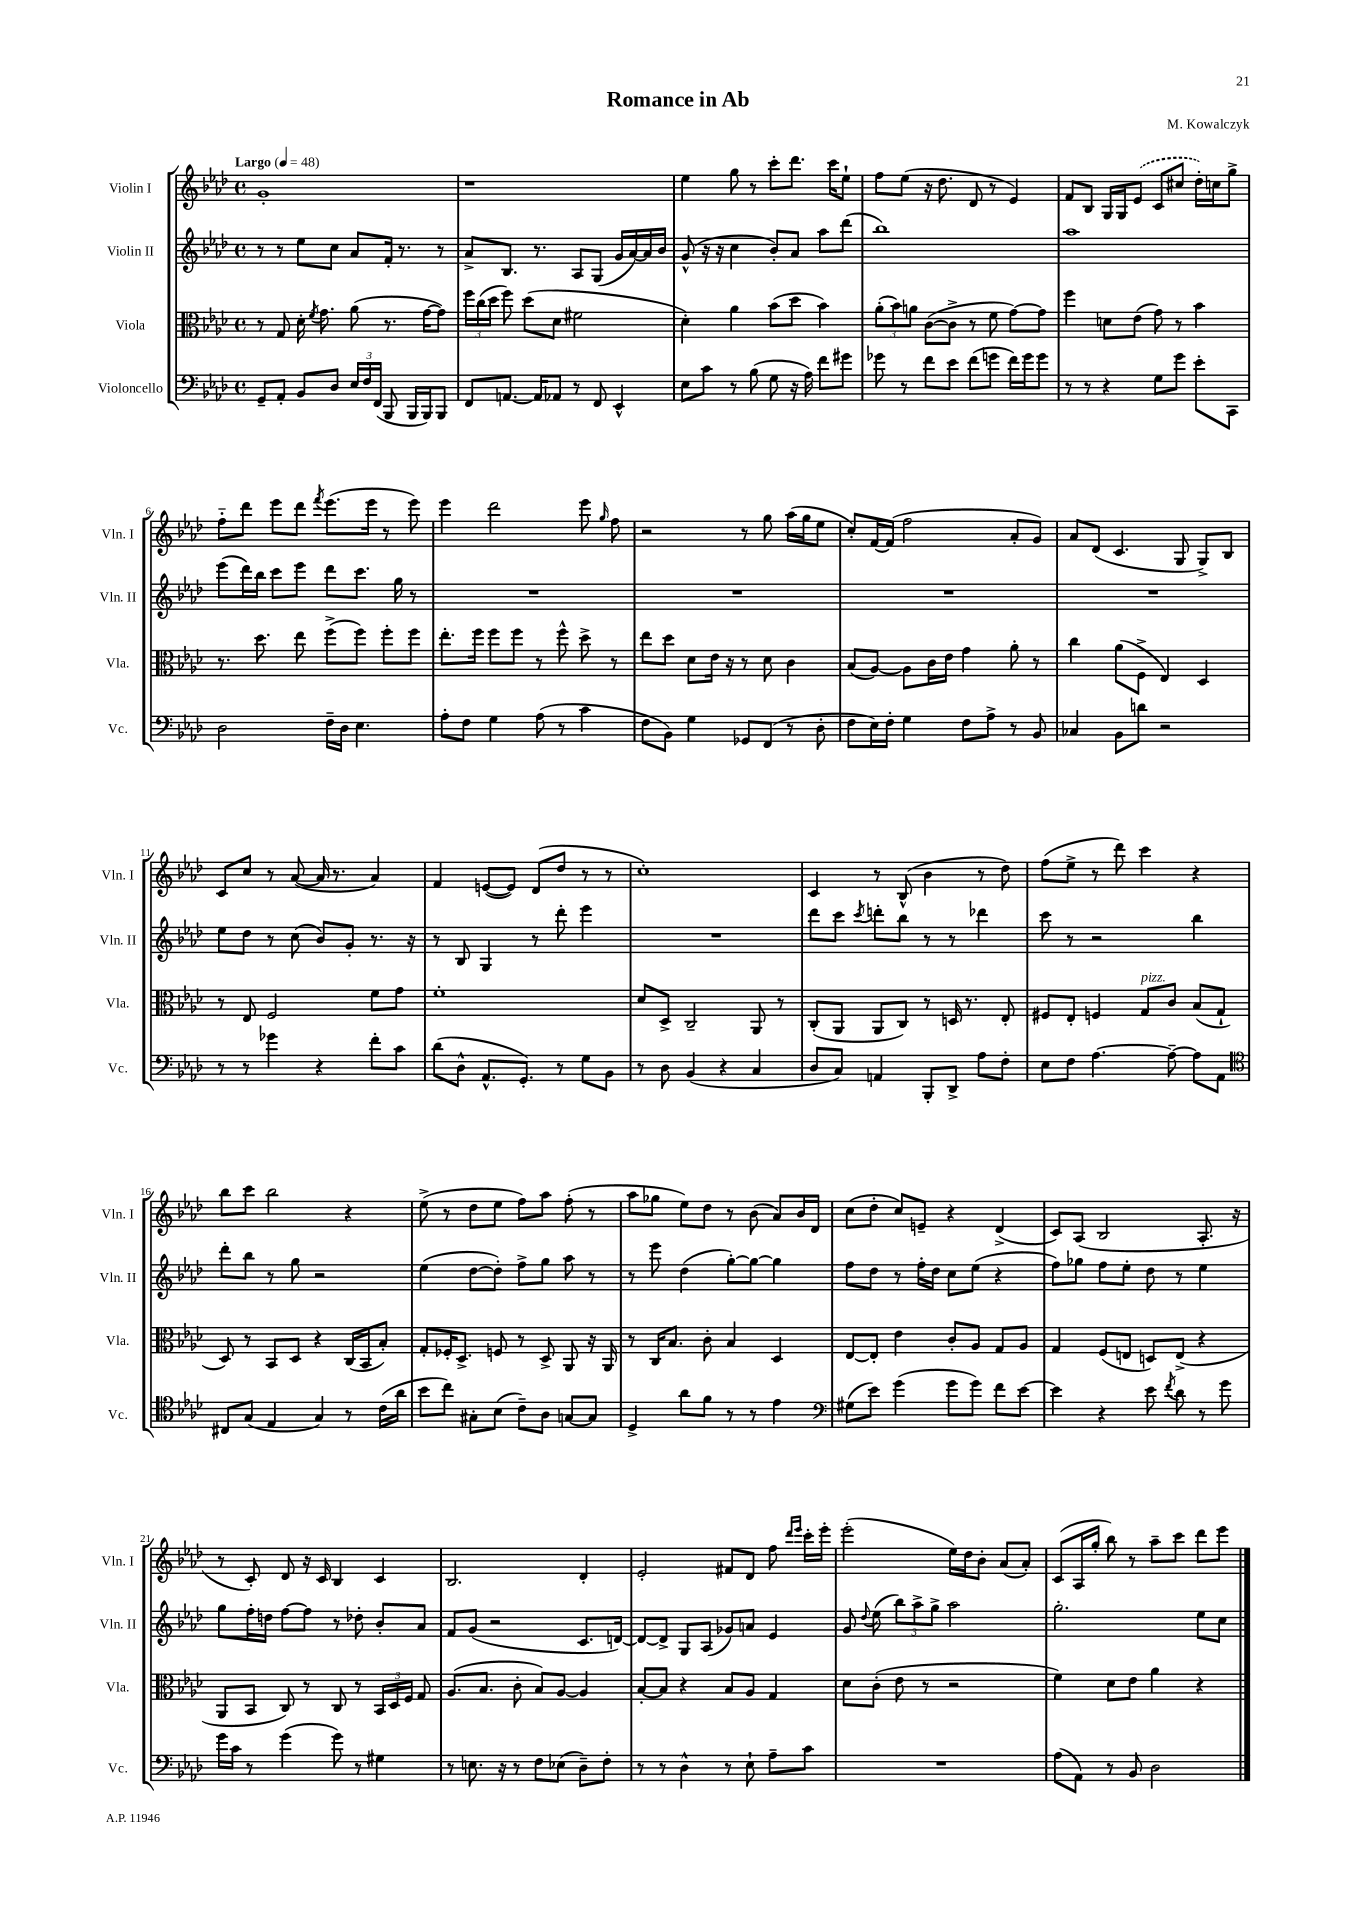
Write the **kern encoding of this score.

**kern	**kern	**kern	**kern
*part4	*part3	*part2	*part1
*staff4	*staff3	*staff2	*staff1
*I"Violoncello	*I"Viola	*I"Violin II	*I"Violin I
*I'Vc.	*I'Vla.	*I'Vln. II	*I'Vln. I
*clefF4	*clefC3	*clefG2	*clefG2
*k[b-e-a-d-]	*k[b-e-a-d-]	*k[b-e-a-d-]	*k[b-e-a-d-]
*M4/4	*M4/4	*M4/4	*M4/4
*met(c)	*met(c)	*met(c)	*met(c)
*MM48	*MM48	*MM48	*MM48
=1	=1	=1	=1
!	!	!	!LO:TX:a:B:t=Largo
8GG~/L	8r	8r	1g'
8AA-'/J	8G/	8r	.
8BB-/L	16d-'\	8ee-\L	.
.	8qf/	.	.
.	8.g\	.	.
8D-/J	.	8cc\J	.
24E-/LL	(8a-\	8a-/L	.
24F/	.	.	.
(24FF/JJ	.	.	.
8BBB-/	8.r	16f'/Jk	.
.	.	8.r	.
16BBB-/LL	.	.	.
16BBB-/J)	[16g\KL	.	.
8BBB-/J	8g\J])	8r	.
=2	=2	=2	=2
8FF/L	24ff\LL	8a-^/L	1r
.	(24cc\	.	.
.	24dd-\JJ	.	.
[8.AAn/J	8ff\)	8.B-/J	.
.	(8dd-\L	.	.
16AA/KL]	.	8.r	.
8AA-X/J	8d-\J	.	.
8r	2f#X\	8A-/L	.
8FF/	.	(8G/J	.
4EE-^^/	.	16g/LL	.
.	.	[16a-/)	.
.	.	16a-/]	.
.	.	16b-/JJ	.
=3	=3	=3	=3
8E-\L	4d-'\)	(8g^^/	4ee-\
8c\J	.	16r	.
.	.	16r	.
8r	4a-\	4cc\	8gg\
(8B-\	.	.	8r
8G\	(8b-\L	8b-'/L)	8ccc'\L
16r	8dd-\J	8a-/J	8.ddd-\J
16A-\)	.	.	.
8f\L	4b-\)	8aa-\L	.
.	.	.	16ccc\KL
8g#X\J	.	(8ddd-\J	8ee-`\J
=4	=4	=4	=4
8g-X\	(12a-'\L	1bb-)	8ff\L
.	12b-\)	.	.
8r	.	.	(8ee-\J
.	12an\J	.	.
8f\L	([8c\L	.	16r
.	.	.	8.dd-\
8e-\J	8c^\J]	.	.
(8f\L	8r	.	8d-/
8gn\J	8f\	.	8r
16f\LL)	[8g\L)	.	4e-/)
16g\J	.	.	.
8g\J	8g\J]	.	.
=5	=5	=5	=5
8r	4ff\	1aa-	8f/L
8r	.	.	8B-/J
4r	8dn\L	.	16G/LL
.	.	.	16G/J
.	(8e-\J	.	(8e-/J
8G\L	8g\)	.	8c/L
8g\J	8r	.	8cc#X/J
8e-'\L	4b-\	.	16dd-'\LL)
.	.	.	16ccn\J
8CC\J	.	.	8gg^\J
!!LO:LB:g=z
=6	=6	=6	=6
2D-\	8.r	(8eee-\L	8ff\L
.	.	16ddd-\L)	8ddd-\J
.	8.dd-\	16bb-\JJ	.
.	.	8ccc\L	8eee-\L
.	8ee-\	8eee-\J	8ddd-\J
.	.	.	8qfff/
16F~\LL	(8ff^\L	8ddd-\L	(8.eee-\L
16D-\JJ	.	.	.
4.E-\	8ff\J)	8.ccc\J	.
.	.	.	16eee-\Jk
.	8ff'\L	.	8r
.	.	16gg\	.
.	8ff\J	8r	8eee-\)
=7	=7	=7	=7
8A-'\L	8.ee-'\L	1r	4eee-\
8F\J	.	.	.
.	16ff\Jk	.	.
4G\	8ff\L	.	2ddd-\
.	8ff\J	.	.
(8A-\	8r	.	.
8r	8ff^^\	.	.
4c\	8dd-^\	.	8eee-\
.	.	.	16qqgg/
.	8r	.	8ff\
=8	=8	=8	=8
8F\L	8ee-\L	1r	2r
8BB-\J)	8dd-\J	.	.
4G\	8d-\L	.	.
.	16e-\Jk	.	.
.	16r	.	.
8GG-X/L	8r	.	8r
(8FF/J	8d-\	.	8gg\
8r	4c\	.	(16aa-\LL
.	.	.	16gg\J
8D-'\	.	.	8ee-\J
=9	=9	=9	=9
8F\L	(8B-/L	1r	8cc'/L)
16E-\L)	[8A-/J)	.	[16f/L
16F'\JJ	.	.	(16f/JJ]
4G\	8A-\L]	.	2ff\
.	16c\L	.	.
.	16e-\JJ	.	.
8F\L	4g\	.	.
8A-^\J	.	.	.
8r	8a-'\	.	8a-'/L
8BB-/	8r	.	8g/J)
=10	=10	=10	=10
4C-X/	4cc\	1r	8a-/L
.	.	.	(8d-/J
8BB-\L	(8a-\L	.	4.c/
8dn\J	8F^\J	.	.
2r	4E-/)	.	.
.	.	.	8G/
.	4D-/	.	8G^/L)
.	.	.	8B-/J
!!LO:LB:g=z
=11	=11	=11	=11
8r	8r	8ee-\L	8c/L
8r	8E-/	8dd-\J	8cc/J
4g-X\	2F/	8r	8r
.	.	(8cc\	([8a-/
4r	.	8b-/L)	16a-/]
.	.	.	8.r
.	.	8g'/J	.
8f'\L	8f\L	8.r	4a-/)
8c\J	8g\J	.	.
.	.	16r	.
=12	=12	=12	=12
(8d-\L	1f'	8r	4f/
8D-^^\J	.	8B-/	.
8.AA-^^/L	.	4G/	([8en/L
.	.	.	8e/J])
8.GG'/J)	.	.	.
.	.	8r	(8d-/L
8r	.	8ddd-'\	8dd-/J
8G\L	.	4eee-\	8r
8BB-\J	.	.	8r
=13	=13	=13	=13
8r	8d-/L	1r	1cc')
8D-\	8D-^/J	.	.
(4BB-/	2C~/	.	.
4r	.	.	.
4C/	8AA-/	.	.
.	8r	.	.
=14	=14	=14	=14
8D-/L	(8C'/L	8ddd-\L	4c/
8C/J)	8AA-/J	8ccc\J	.
.	.	8qccc/	.
4AAn/	8AA-/L	8dddn'\L	8r
.	8C/J)	8bb-\J	(8B-^^/
8BBB-'/L	8r	8r	4b-\
8DD-^/J	16Dn/	8r	.
.	8.r	.	.
8A-\L	.	4ddd-X\	8r
8F'\J	8E-'/	.	8dd-\)
=15	=15	=15	=15
8E-\L	8F#X/L	8ccc\	(8ff\L
8F\J	8E-'/J	8r	8ee-^\J
[4.A-\	4Fn/	2r	8r
.	.	.	8ddd-\)
!	!LO:TX:a:i:t=pizz.	!	!
.	8G/L	.	4ccc\
8A-~\_	8c/J	.	.
8A-\L]	(8B-/L	4bb-\	4r
8AA-\J	8G`/J	.	.
!!LO:LB:g=z
=16	=16	=16	=16
*clefC4	*	*	*
8C#X/L	8D-/)	8ddd-'\L	8bb-\L
(8G/J	8r	8bb-\J	8ccc\J
4E-/	8BB-/L	8r	2bb-\
.	8D-/J	8gg\	.
4G/)	4r	2r	.
8r	(16C/LL	.	4r
.	16BB-/J	.	.
(16c\LL	8B-'/J)	.	.
16a-\JJ	.	.	.
=17	=17	=17	=17
8b-\L	8G'/L	(4ee-\	(8ee-^\
8cc\J)	16F-X'/K	.	8r
.	8.D-^/J	.	.
8G#X'\L	.	[8dd-\L	8dd-\L
(8B-\J	8Fn/	8dd-'\J])	8ee-\J
8c~\L)	8r	8ff^\L	8ff\L)
8A-\J	8D-^/	8gg\J	8aa-\J
[8Gn/L	8AA-/	8aa-\	(8ff'\
8G/J]	16r	8r	8r
.	16AA-/	.	.
=18	=18	=18	=18
4D-^/	8r	8r	8aa-\L
.	16C/KL	8eee-\	8gg-X\J
.	8.B-/J	.	.
8a-\L	.	(4dd-\	8ee-\L)
8f\J	8c'\	.	8dd-\J
8r	4B-/	[8gg'\L)	8r
8r	.	8gg\J_	(8b-\
4e-\	4D-/	4gg\]	8a-/L)
.	.	.	16b-/L
.	.	.	16d-/JJ
=19	=19	=19	=19
*clefF4	*	*	*
(8G#X\L	[8E-/L	8ff\L	(8cc\L
8e-\J)	8E-'/J]	8dd-\J	8dd-'\J
(4g\	4e-\	8r	8cc/L)
.	.	16ff'\LL	8en~/J
.	.	16dd-\JJ	.
8g\L	8c'/L	8cc\L	4r
8g\J)	8A-/J	(8ee-\J	.
8f\L	8G/L	4r	(4d-^/
[8e-\J	8A-/J	.	.
=20	=20	=20	=20
4e-\]	4G/	8ff\L)	8c/L)
.	.	8gg-X\J	(8A-/J
4r	(8F/L	8ff\L	2B-/
.	8En/J	8ee-'\J	.
8e-\	8Dn/L)	8dd-\	.
8qf/	.	.	.
8d-\	(8E^/J	8r	.
8r	4r	4ee-\	8.A-'/
8g\	.	.	.
.	.	.	16r
!!LO:LB:g=z
=21	=21	=21	=21
16g\LL	8AA-/L	8gg\L	8r
16c\JJ	.	.	.
8r	8BB-/J	16ff'\L	8c'/)
.	.	16ddn\JJ	.
(4g\	8C/)	[8ff\L	8d-/
.	8r	8ff\J]	16r
.	.	.	16c/
8g\)	8C/	8r	4B-/
8r	8r	8dd-X'\	.
4G#X\	24BB-/LL	8b-'/L	4c/
.	24D-/	.	.
.	24F/JJ	.	.
.	8G/	8a-/J	.
=22	=22	=22	=22
8r	(8.A-/L	8f/L	2.B-/
8.En\	.	(8g/J	.
.	8.B-/J	.	.
.	.	2r	.
16r	.	.	.
8r	8c'\	.	.
8F\L	8B-/L)	.	.
(8E-X\J	[8A-/J	.	.
8D-~\L)	4A-/]	8.c/L	4d-'/
8F'\J	.	.	.
.	.	[16dn/Jk)	.
=23	=23	=23	=23
8r	[8B-'/L	8d/L_	2e-'/
8r	8B-/J]	8d^/J]	.
4D-^^\	4r	8G/L	.
.	.	(8A-/J	.
8r	8B-/L	8g-X/L)	8f#X/L
8E-`\	8A-/J	8an/J	8d-/J
8A-~\L	4G/	4e-/	8ff\
.	.	.	16qqddd-/LL
.	.	.	16qqeee-/JJ
8c\J	.	.	16ccc'\LL
.	.	.	16eee-'\JJ
=24	=24	=24	=24
1r	8d-\L	8g/	(2eee-'\
.	.	8qqdd-/	.
.	(8c'\J	(8ee-\	.
.	8e-\	12bb-\L)	.
.	.	12aa-^\	.
.	8r	.	.
.	.	12gg^\J	.
.	2r	2aa-\	16ee-\LL)
.	.	.	16dd-\J
.	.	.	8b-'\J
.	.	.	(8a-/L
.	.	.	8a-'/J)
=25	=25	=25	=25
(8A-\L	4f\)	2.gg'\	(8c/L
8AA-\J)	.	.	16A-/L
.	.	.	16gg'/JJ
8r	8d-\L	.	8bb-\)
8BB-/	8e-\J	.	8r
2D-\	4a-\	.	8aa-~\L
.	.	.	8ccc\J
.	4r	8ee-\L	8ddd-\L
.	.	8cc\J	8eee-\J
==	==	==	==
*-	*-	*-	*-
